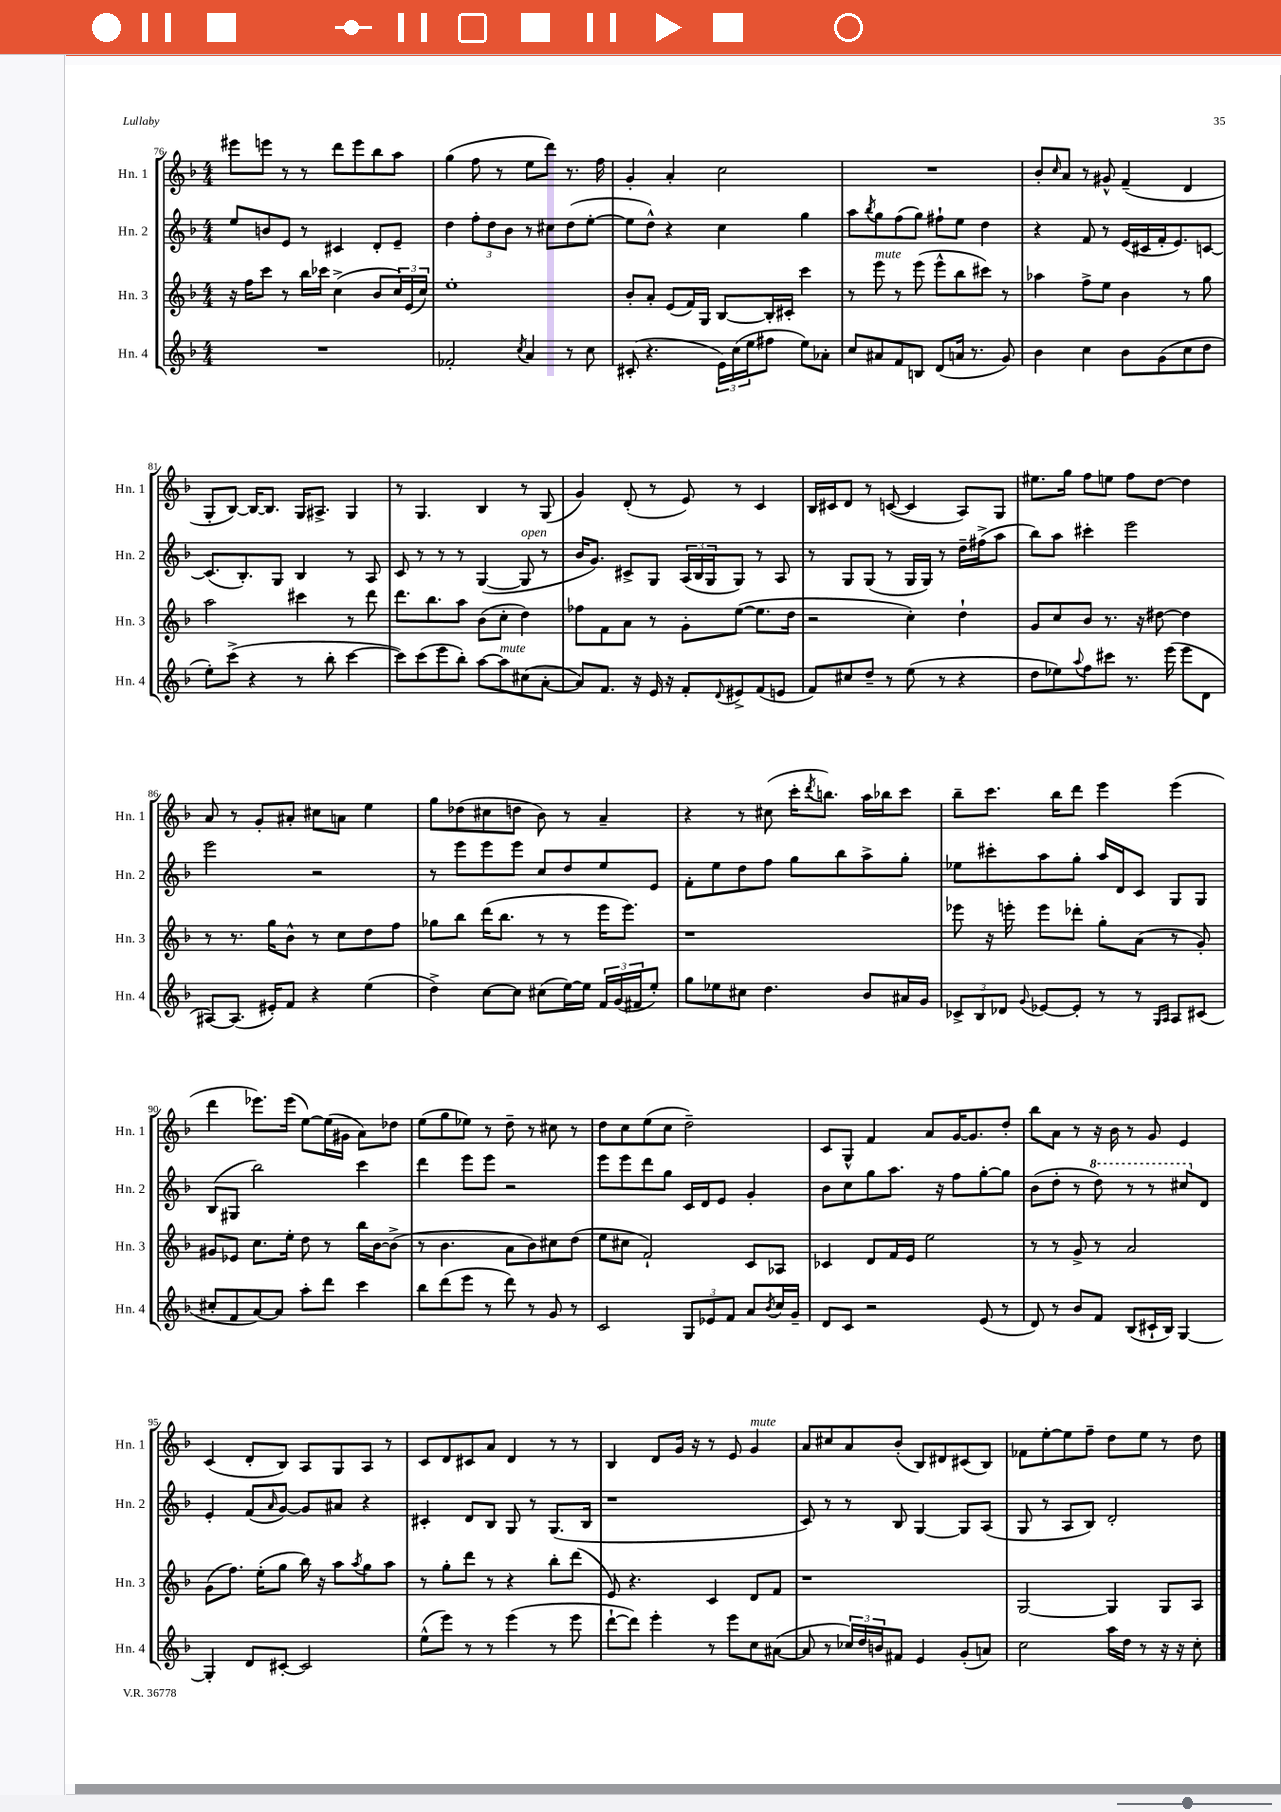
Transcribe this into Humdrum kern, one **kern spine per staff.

**kern	**kern	**kern	**kern
*part4	*part3	*part2	*part1
*staff4	*staff3	*staff2	*staff1
*I"Hn. 4	*I"Hn. 3	*I"Hn. 2	*I"Hn. 1
*I'Hn. 4	*I'Hn. 3	*I'Hn. 2	*I'Hn. 1
*clefG2	*clefG2	*clefG2	*clefG2
*k[b-]	*k[b-]	*k[b-]	*k[b-]
*M4/4	*M4/4	*M4/4	*M4/4
=76	=76	=76	=76
1r	16r	8ee/L	8eee#X\L
.	16ff\KL	.	.
.	8ccc\J	8bn/	8eeen\J
.	8r	8e/J	8r
.	16bb-\LL	8r	8r
.	16ccc-X\JJ	.	.
.	(4cc^\	4c#X/	8ddd\L
.	.	.	8eee\
.	8b-/L	8d'/L	8bb-\
.	24cc/L)	8e~/J	8aa\J
.	(24e/	.	.
.	24cc/JJ)	.	.
=77	=77	=77	=77
2f-X'/	1ee'	4dd\	(4gg\
.	.	12ff'\L	8ff\
.	.	12dd\	.
.	.	.	8r
.	.	12b-\J	.
8qcc/	.	.	.
4a/	.	8r	8ee\L
.	.	8cc#X\L	8ddd\J)
8r	.	(8dd\	8.r
8cc\	.	[8ee'\J	.
.	.	.	16ff\
=78	=78	=78	=78
(8c#X'/	8b-'/L	8ee\L]	4g'/
4.r	8a'/J	8dd^^\J)	.
.	(8e/L	4r	4a'/
.	16f/L)	.	.
.	16G/JJ	.	.
24e\LL)	[8B-/L	4cc\	2cc\
(24cc\	.	.	.
24ee\J	.	.	.
8ff#X\J	16B-'/L]	.	.
.	16c#X'/JJ	.	.
8ee\L)	4ccc\	4gg\	.
8a-X'\J	.	.	.
=79	=79	=79	=79
8cc/L	8r	8aa\L	1r
.	.	8qbb-/	.
!	!LO:TX:a:i:t=mute	!	!
8a#X/	8eee\	8gg\	.
8f/	8r	(8ff\	.
8Bn/J	(8eee\	8gg\J)	.
(8d/L	8eee^^\L	8ff#X`\L	.
16an/Jk	8bb-\	8ee\J	.
8.r	.	.	.
.	8ccc#X\J)	4dd\	.
8g/)	8r	.	.
=80	=80	=80	=80
4b-\	4aa-X\	4r	8b-'/L
.	.	.	16qqcc/
.	.	.	8a/J
4cc\	8ff^\L	8f/	8r
.	8ee\J	8r	8g#X^^/
8b-\L	4b-\	(16e/LL	(4f~/
.	.	16c#X/	.
(8g\	.	16f'/J	.
.	.	8.e/)	.
8cc\	8r	.	4d/
8dd\J	8gg\	[8cn/J	.
!!LO:LB:g=z
=81	=81	=81	=81
8ee'\L)	2aa\	(8.c/L]	8G'/L
(8ccc^\J	.	.	[8B-/J)
.	.	8.B-'/)	.
4r	.	.	16B-/KL_
.	.	.	8.B-/J]
.	.	8G/J	.
8r	4ccc#X\	4B-/	16G/KL
.	.	.	8.A#X^/J
8bb-'\	.	.	.
[4ccc\	8r	8r	4G/
.	8ddd\	8A/	.
=82	=82	=82	=82
8ccc\L])	8.ddd\L	8c/	8r
(8ccc\	.	8r	4.G/
.	8.bb-\	.	.
8eee\	.	8r	.
8bb-'\J)	8aa\J	8r	.
[8aa\L	(8b-\L	([4G/	4B-/
!LO:TX:a:i:t=mute	!	!	!
8aa\]	8cc'\J	.	.
!	!	!LO:TX:a:i:t=open	!
(8cc#X\	4dd\)	8G/]	8r
[8a'\J	.	8r	(8G/
=83	=83	=83	=83
8a/L])	8ff-X\L	16b-/KL	4g/)
.	.	8.g/J)	.
8.f/J	8f\	.	.
.	8a\J	8c#X^/L	(8d'/
16r	.	.	.
16e/	8r	8G/J	8r
16r	.	.	.
8f'/L	8g'\L	(24A/LL	8e/)
.	.	24B-/	.
.	.	24G/J	.
8qqd/	.	.	.
8e#X^/	([8ee\J	8G/J)	8r
(8f/	8.ee\L]	8r	4c/
8en/J	.	8A/	.
.	16dd\Jk	.	.
=84	=84	=84	=84
8f/L)	2r	8r	16B-/LL
.	.	.	16c#X/J
8cc#X/	.	8G/L	8d/J
8dd~/J	.	(8G/J	8r
8r	.	8r	([8cn/
(8ee\	4cc'\)	16G/LL	4c/]
.	.	16G/JJ)	.
8r	.	8r	.
4r	4dd`\	16dd~\LL	8A/L)
.	.	(16ff#X^\J	.
.	.	8aa\J	8G/J
=85	=85	=85	=85
8dd\L	8g/L	8bb-\L)	8.ee#X\L
8ee-X\)	8cc/	8aa\J	.
.	.	.	16gg\Jk
8qqaa/	.	.	.
8ff\	8b-/J	4ccc#X'\	8ff\L
8ccc#X\J	8.r	.	8een\J
8.r	.	2eee\	8ff\L
.	16r	.	.
.	[8dd#X\	.	[8dd\J
(16eee\	.	.	.
8eee\L	4dd#\]	.	4dd\]
8d\J	.	.	.
!!LO:LB:g=z
=86	=86	=86	=86
[8A#X/L)	8r	2eee\	8a/
(8.A#/J]	8.r	.	8r
.	.	.	8g'/L
16e#X'/KL)	16gg\KL	.	.
8f/J	8b-^^\J	.	8a#X'/J
4r	8r	2r	8cc#X\L
.	8cc\L	.	8an\J
(4ee\	8dd\	.	4ee\
.	8ff\J	.	.
=87	=87	=87	=87
4dd^\)	8gg-X\L	8r	8gg\L
.	8bb-\J	8eee\L	(8dd-X\
[8cc\L	(16ddd\KL	8eee\	8cc#X\
.	8.bb-\J	.	.
8cc\J]	.	8eee\J	8ddn\J
(8cc#X\L	8r	8cc/L	8b-\)
[16ee\L)	8r	8dd/	8r
16ee\JJ]	.	.	.
24f/LL	16eee\KL	8ee/	4a~/
(24g/	.	.	.
.	8.eee\J)	.	.
24f#X/J	.	.	.
8ee'/J)	.	8e/J	.
=88	=88	=88	=88
8gg\L	1r	8f'\L	4r
8ee-X\	.	8ee\	.
8cc#X\J	.	8dd\	8r
4.dd\	.	8ff\J	(8cc#X\
.	.	8gg\L	16ccc'\KL
.	.	.	8qddd/
.	.	.	8.bbn\J)
.	.	8bb-\	.
8b-/L	.	8aa^\	16aa\LL
.	.	.	16bb-X\J
16a#X/L	.	8gg'\J	8ccc\J
16g/JJ	.	.	.
=89	=89	=89	=89
12c-X^/L	8eee-X\	8ee-X\L	8bb-~\L
12B-/	.	.	.
.	16r	8ccc#X'\	8.ccc\J
12d-X/J	.	.	.
.	16eeen'\	.	.
8qqg/	.	.	.
[8e-X/L	8eee\L	8aa\	.
.	.	.	16bb-\KL
8e-'/J]	8ddd-X'\J	8gg'\J	8ddd\J
8r	8gg'\L	16aa/LL	4eee\
.	.	16d/J	.
8r	(8a\J	8c/J	.
16qqG/LL	.	.	.
16qqA/JJ	.	.	.
8A/L	8r	8G/L	(4eee\
(8c#X/J	8g'/)	8G/J	.
!!LO:LB:g=z
=90	=90	=90	=90
8cc#X'/L	8g#X/L	(8B-/L	4ddd\
8f/	8e-X/J	8G#X/J	.
[8a/)	8.cc\L	2bb-\)	8.eee-X\L)
8a/J]	.	.	.
.	16ee'\Jk	.	(16eee-\Jk
8aa'\L	8dd\	.	[8ee\L)
8ddd\J	8r	.	(16ee\L]
.	.	.	16g#X\JJ
4ccc\	16bb-\LL	4ccc\	8a\L)
.	[16b-\J	.	.
.	(8b-^\J]	.	8dd-X\J
=91	=91	=91	=91
8bb-\L	8r	4ddd\	(8ee\L
(8ddd\	4.b-\	.	8gg\
8eee\J	.	8eee\L	8ee-X\J)
8r	.	8eee\J	8r
8ddd\)	8a\L	2r	8dd~\
8r	8b-\)	.	8r
8g/	8cc#X\	.	8cc#X\
8r	(8dd\J	.	8r
=92	=92	=92	=92
2c/	8ee\L	8eee\L	8dd\L
.	8cc#X\J	8eee\	8cc\
.	2f`/)	8ddd\	(8ee\
.	.	8gg\J	8cc\J
12G/L	.	16c/LL	2dd~\)
.	.	16d/J	.
12e-X/	.	.	.
.	.	8e/J	.
12f/J	.	.	.
8a/L	8c/L	4g'/	.
8qb-/	.	.	.
16cc/L	8A-X/J	.	.
16g~/JJ	.	.	.
=93	=93	=93	=93
8d/L	4c-X/	8b-\L	8c/L
8c/J	.	8cc\	8G^^/J
2r	8d/L	8gg\	4f/
.	16f/L	8.aa\J	.
.	16e/JJ	.	.
.	2ee\	.	8a/L
.	.	16r	.
.	.	8ff\L	[16g/K
.	.	.	8.g/]
(8e/	.	[8gg'\	.
8r	.	8gg\J]	8dd'/J
=94	=94	=94	=94
8d/)	8r	(8b-\L	8bb-\L
8r	8r	8dd'\J	8a\J
8b-/L	8g^/	8r	8r
*	*	*8va	*
8f/J	8r	8ddd\)	16r
.	.	.	16b-\
(8B-/L	2a/	8r	8r
16c#X`/L	.	8r	8g/
16B-/JJ)	.	.	.
[4G/	.	8ccc#X/L	4e/
*	*	*X8va	*
.	.	8d/J	.
!!LO:LB:g=z
=95	=95	=95	=95
4G'/]	(8g\L	4e'/	(4c/
.	8.ff\J)	.	.
8d/L	.	(8f/L	8d'/L
.	(16ee'\KL	.	.
.	.	16qqa/	.
[8c#X'/J	8gg\J	[8g/J)	8B-/J)
2c#/]	16bb-\)	8g/L]	8A/L
.	16r	.	.
.	8aa\L	8a#X/J	8G/
.	8qaa/	.	.
.	8gg\	4r	8A/J
.	8aa\J	.	8r
=96	=96	=96	=96
(8ee^^\L	8r	4c#X'/	8c/L
8eee\J)	8gg'\L	.	8d/
8r	8ddd\J	8d/L	8c#X/
8r	8r	8B-/J	8a/J
(4eee\	4r	8G/	4d/
.	.	8r	.
8r	8bb-'\L	(8.G/L	8r
8eee\	(8ddd\J	.	8r
.	.	16B-/Jk	.
=97	=97	=97	=97
[8ddd`\L	8e/)	1r	4B-/
8ddd\J])	4.r	.	.
4eee'\	.	.	8d/L
.	.	.	16g/Jk
.	.	.	16r
8r	4c/	.	8r
8eee\L	.	.	8e/
!	!	!	!LO:TX:a:i:t=mute
8cc\	8d/L	.	4g/
([8a#X\J	8f/J	.	.
=98	=98	=98	=98
8a#/]	1r	8c/)	8a/L
8r	.	8r	8cc#X/
24cc-X/LL)	.	8r	8a/
24dd/	.	.	.
24bn/J	.	.	.
8f#X/J	.	8B-/	(8b-'/J
4e/	.	[4G/	8B-/L)
.	.	.	8d#X/
(8g'/L	.	8G/L]	(8c#X/
8an/J)	.	(8A/J	8B-/J)
=99	=99	=99	=99
2cc\	[2G/	8G/	8f-X\L
.	.	8r	[8ee'\
.	.	8A/L	8ee\]
.	.	8B-/J)	8ff~\J
16aa\LL	4G/]	2d'/	8dd\L
16dd\JJ	.	.	.
8r	.	.	8ee\J
16r	8G/L	.	8r
16r	.	.	.
8cc'\	8A/J	.	8dd\
==	==	==	==
*-	*-	*-	*-
